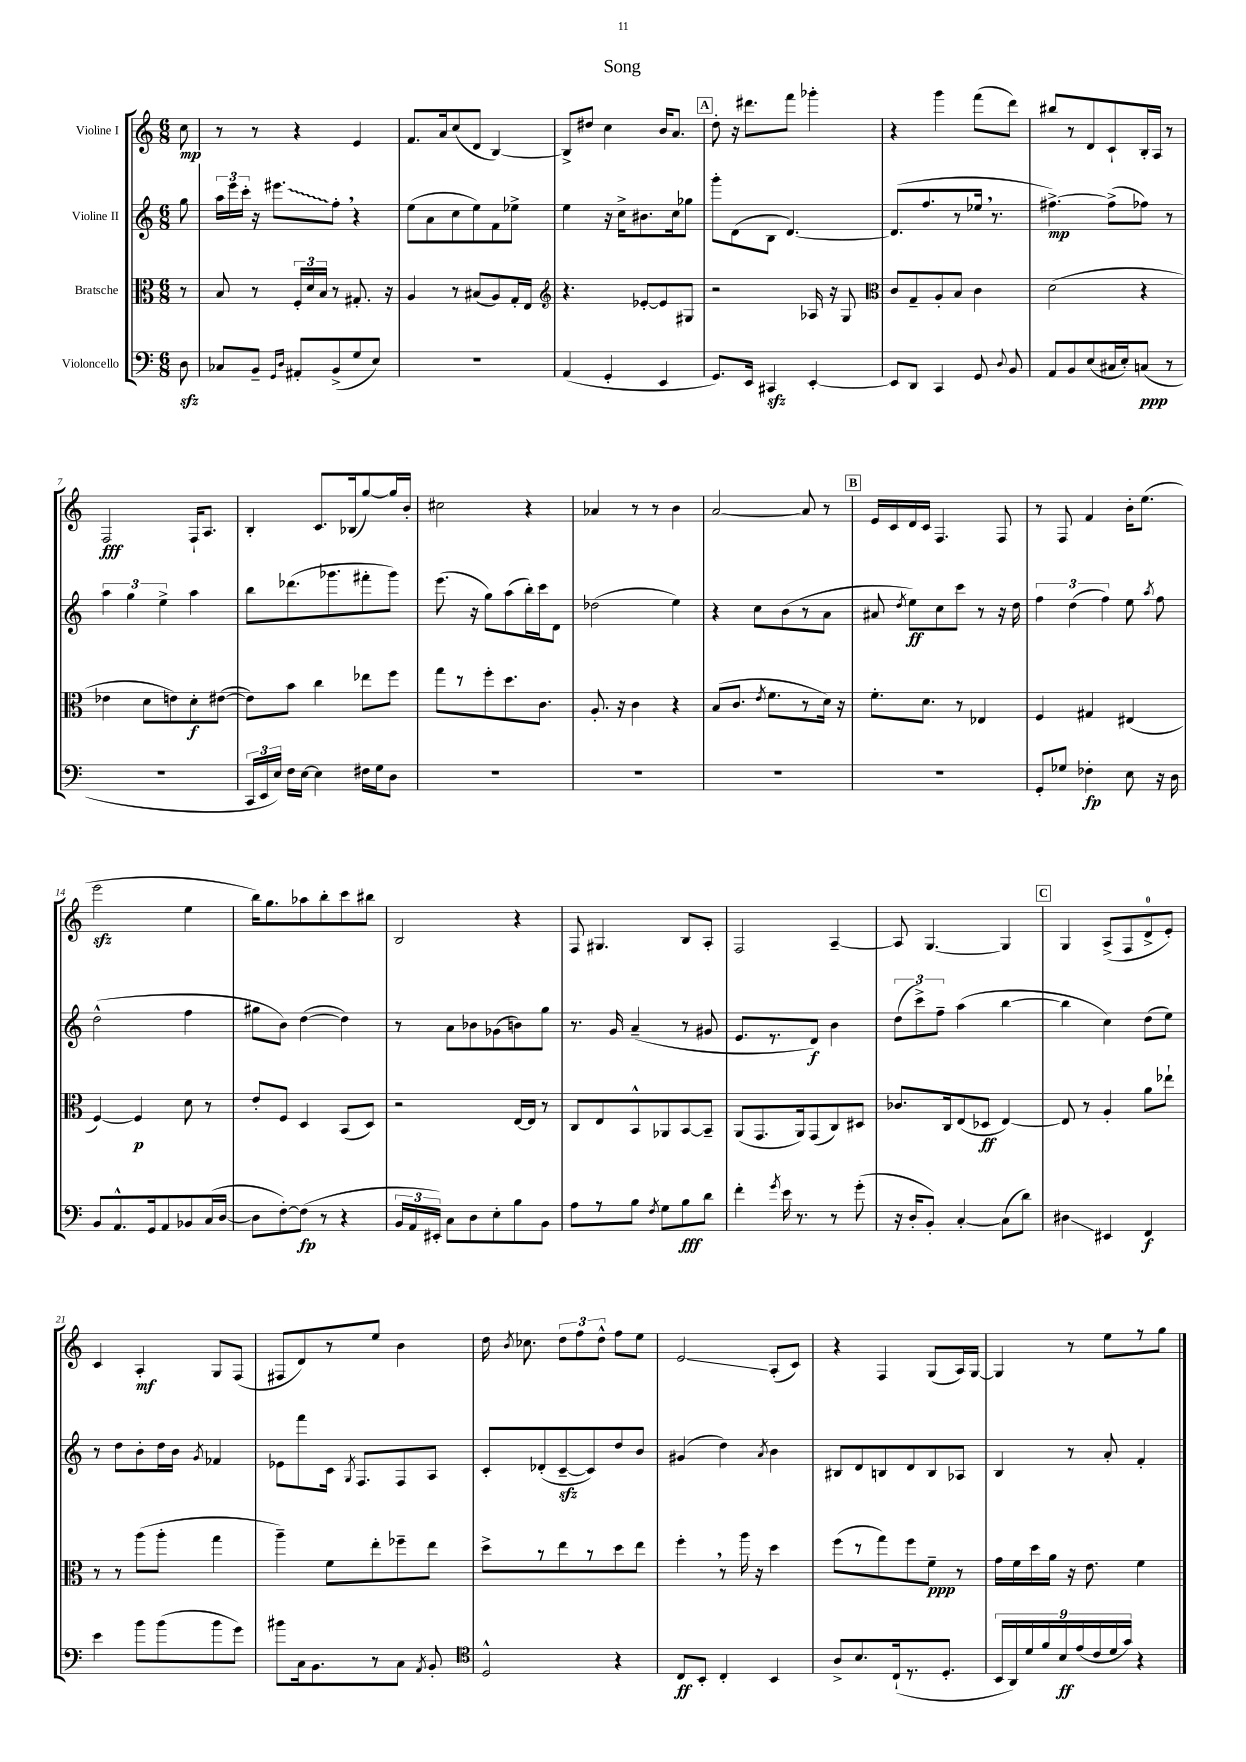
\header { title = "Song" }
<<
\new StaffGroup <<
\new Staff = "s0" \with { instrumentName = "Violine I" } {
    \clef treble \key c \major \numericTimeSignature \time 6/8 \partial 8
    \autoBeamOff c''8\mp |
    r8 r8 r4 e'4 |
    f'8.[ a'16 c''8( d'8] b4~) |
    b8[-> dis''8] c''4 b'16[ a'8.] |
    \mark \markup { \box "A" } d''8-. r16 dis'''8.[ f'''8] ges'''4-. |
    r4 g'''4 f'''8[( d'''8]) |
    bis''8[ r8 d'8 c'8-! b16-. a16] r8 |
    f2\fff f16[-! a8.] |
    b4-. c'8.[ bes16( g''8~) g''16 b'16]-. |
    cis''2 r4 |
    aes'4 r8 r8 b'4 |
    a'2~ a'8 r8 |
    \mark \markup { \box "B" } e'16[ c'16 d'16 c'16] f4. f8 |
    r8 f8 f'4 b'16[-. e''8.]( |
    e'''2\sfz e''4 |
    b''16[) g''8. aes''8 b''8-. c'''8 bis''8] |
    b2 r4 |
    f8 gis4. b8[ a8]-. |
    f2 a4~-- |
    a8 g4.~ g4 |
    \mark \markup { \box "C" } g4 a8[->( f8 d'8-0-> e'8]-.) |
    c'4 a4-.\mf g8[ f8]( |
    fis8[ d'8) r8 e''8] b'4 |
    d''16 \acciaccatura { b'8 } ces''8. \tuplet 3/2 { d''8[ f''8 d''8]-^ } f''8[ e''8] |
    e'2\glissando a8[-.( c'8]) |
    r4 f4 g8[( a16) g16]~ |
    g4 r8 e''8[ r8 g''8] \bar "|." |
}
\new Staff = "s1" \with { instrumentName = "Violine II" } {
    \clef treble \key c \major \numericTimeSignature \time 6/8 \partial 8
    \autoBeamOff g''8 |
    \tuplet 3/2 { a''16[ e'''16 c'''16]-. } r16 \once \override Glissando.style = #'zigzag eis'''8.[\glissando f''8]-. \breathe r4 |
    e''8[( a'8 c''8 e''8) f'8 ees''8]-> |
    e''4 r16 c''16[-> bis'8. c''16 ges''8] |
    \mark \markup { \box "A" } g'''8[-. d'8( b8] d'4.~) |
    d'8.[( f''8. r8 ees''16] \breathe r8. |
    fis''4.~->\mp) fis''8[->( fes''8]) r8 |
    \tuplet 3/2 { a''4 g''4 e''4-> } a''4 |
    b''8[ des'''8.( ges'''8. fis'''8-. ges'''8]) |
    e'''8.( r16 g''8[) a''8( b''16-.) c'''16 d'8] |
    des''2( e''4) |
    r4 c''8[ b'8( r8 a'8] |
    \mark \markup { \box "B" } ais'8 \acciaccatura { d''8 } e''8[\ff) c''8 c'''8] r8 r16 d''16 |
    \tuplet 3/2 { f''4 d''4( f''4) } e''8 \acciaccatura { a''8 } f''8 |
    d''2-^( f''4 |
    gis''8[ b'8]) d''4~( d''4) |
    r8 a'8[ bes'8 ges'8( b'8) g''8] |
    r8. g'16 a'4--( r8 gis'8 |
    e'8.[ r8. d'8]\f) b'4 |
    \tuplet 3/2 { d''8[( c'''8->) f''8]-- } a''4( b''4~ |
    \mark \markup { \box "C" } b''4 c''4) d''8[( e''8]) |
    r8 d''8[ b'8-. d''16 b'16] \acciaccatura { g'8 } fes'4 |
    ees'8[ f'''8 c'16] \acciaccatura { g8 } f8.[ f8 a8] |
    c'8[-. des'8-.( c'8~--\sfz c'8) d''8 b'8] |
    gis'4( d''4) \acciaccatura { a'8 } b'4 |
    bis8[ d'8 b8 d'8 b8 aes8] |
    b4 r8 a'8-. f'4-. \bar "|." |
}
\new Staff = "s2" \with { instrumentName = "Bratsche" } {
    \clef alto \key c \major \numericTimeSignature \time 6/8 \partial 8
    \autoBeamOff r8 |
    b8 r8 \tuplet 3/2 { f16[-. d'16 b16] } r8 gis8.-. r16 |
    a4 r8 bis8[( a8) g16-. e16] |
    \clef treble r4. ees'8[~-. ees'8 gis8] |
    \mark \markup { \box "A" } r2 aes16 r16 g8 |
    \clef alto c'8[ g8-- a8-. b8] c'4 |
    d'2( r4 |
    ees'4 d'8[ e'8) d'8-.\f eis'8]~( |
    eis'8[) b'8] c''4 ees''8[ f''8] |
    g''8[ r8 f''8-. d''8. c'8.] |
    a8.-. r16 c'4 r4 |
    b8[( c'8.] \acciaccatura { e'8 } f'8.[ r8 d'16]) r16 |
    \mark \markup { \box "B" } f'8.[-. d'8.] r8 ees4 |
    f4 gis4 eis4( |
    f4~) f4\p d'8 r8 |
    e'8[-. f8] d4 b,8[( d8]) |
    r2 e16[~ e16] r8 |
    c8[ e8 b,8-^ aes,8 b,8~ b,8]-- |
    a,8[( g,8. a,16) g,8( c8) dis8] |
    ces'8.[ c16 e8( des8]\ff e4~) |
    \mark \markup { \box "C" } e8 r8 a4-. a'8[ ees''8]-! |
    r8 r8 a''8[( a''8]-. g''4 |
    a''4--) f'8[ e''8-. fes''8-- e''8] |
    d''8[-> r8 e''8 r8 d''8 e''8] |
    f''4-. \breathe r8 a''16 r16 d''4 |
    f''8[( r8 g''8) f''8 f'8]--\ppp r8 |
    g'16[ f'16 d''16 a'16] r16 e'8. f'4 \bar "|." |
}
\new Staff = "s3" \with { instrumentName = "Violoncello" } {
    \clef bass \key c \major \numericTimeSignature \time 6/8 \partial 8
    \autoBeamOff d8\sfz |
    ces8[ b,8]-- \grace { g,16[ d16] } ais,8[-. b,8->( g8 e8]) |
    R2. |
    a,4( g,4-. e,4 |
    \mark \markup { \box "A" } g,8.[) e,16] cis,4\sfz e,4~-. |
    e,8[ d,8] c,4 g,8 \appoggiatura { d8 } b,8 |
    a,8[ b,8 e8( cis16 e16-.) c8]\ppp( r8 |
    R2. |
    \tuplet 3/2 { c,16[ e,16 e16]) } f16[ e16]~ e4 fis16[ g16 d8] |
    R2. |
    R2. |
    R2. |
    \mark \markup { \box "B" } R2. |
    g,8[-. ges8] fes4-.\fp e8 r16 d16 |
    b,8[ a,8.-^ g,16 a,8 bes,8 c16( d16]~ |
    d8[ f8~-.) f8]\fp( r8 r4 |
    \tuplet 3/2 { b,16[ a,16 eis,16]-.) } c8[ d8 e8-. b8 b,8] |
    a8[ r8 b8] \acciaccatura { f8 } g8[ b8\fff d'8] |
    f'4-. \acciaccatura { g'8 } e'16 r8. r8 g'8-.( |
    r16 d16[-. b,8]-.) c4~-. c8[( d'8]) |
    \mark \markup { \box "C" } dis4\glissando eis,4 f,4\f |
    e'4 b'8[ b'8( b'8 g'8]) |
    bis'8[ c16 b,8. r8 c8] \acciaccatura { a,8 } b,8-. |
    \clef tenor d2-^ r4 |
    c8[\ff b,8]-. c4-. b,4 |
    a8[-> b8. c16-!( r8. d8.]-. |
    \tuplet 9/8 { b,16[ a,16) d'16 f'16 b16\ff e'16( c'16 d'16 g'16]) } r4 \bar "|." |
}
>>
>>
